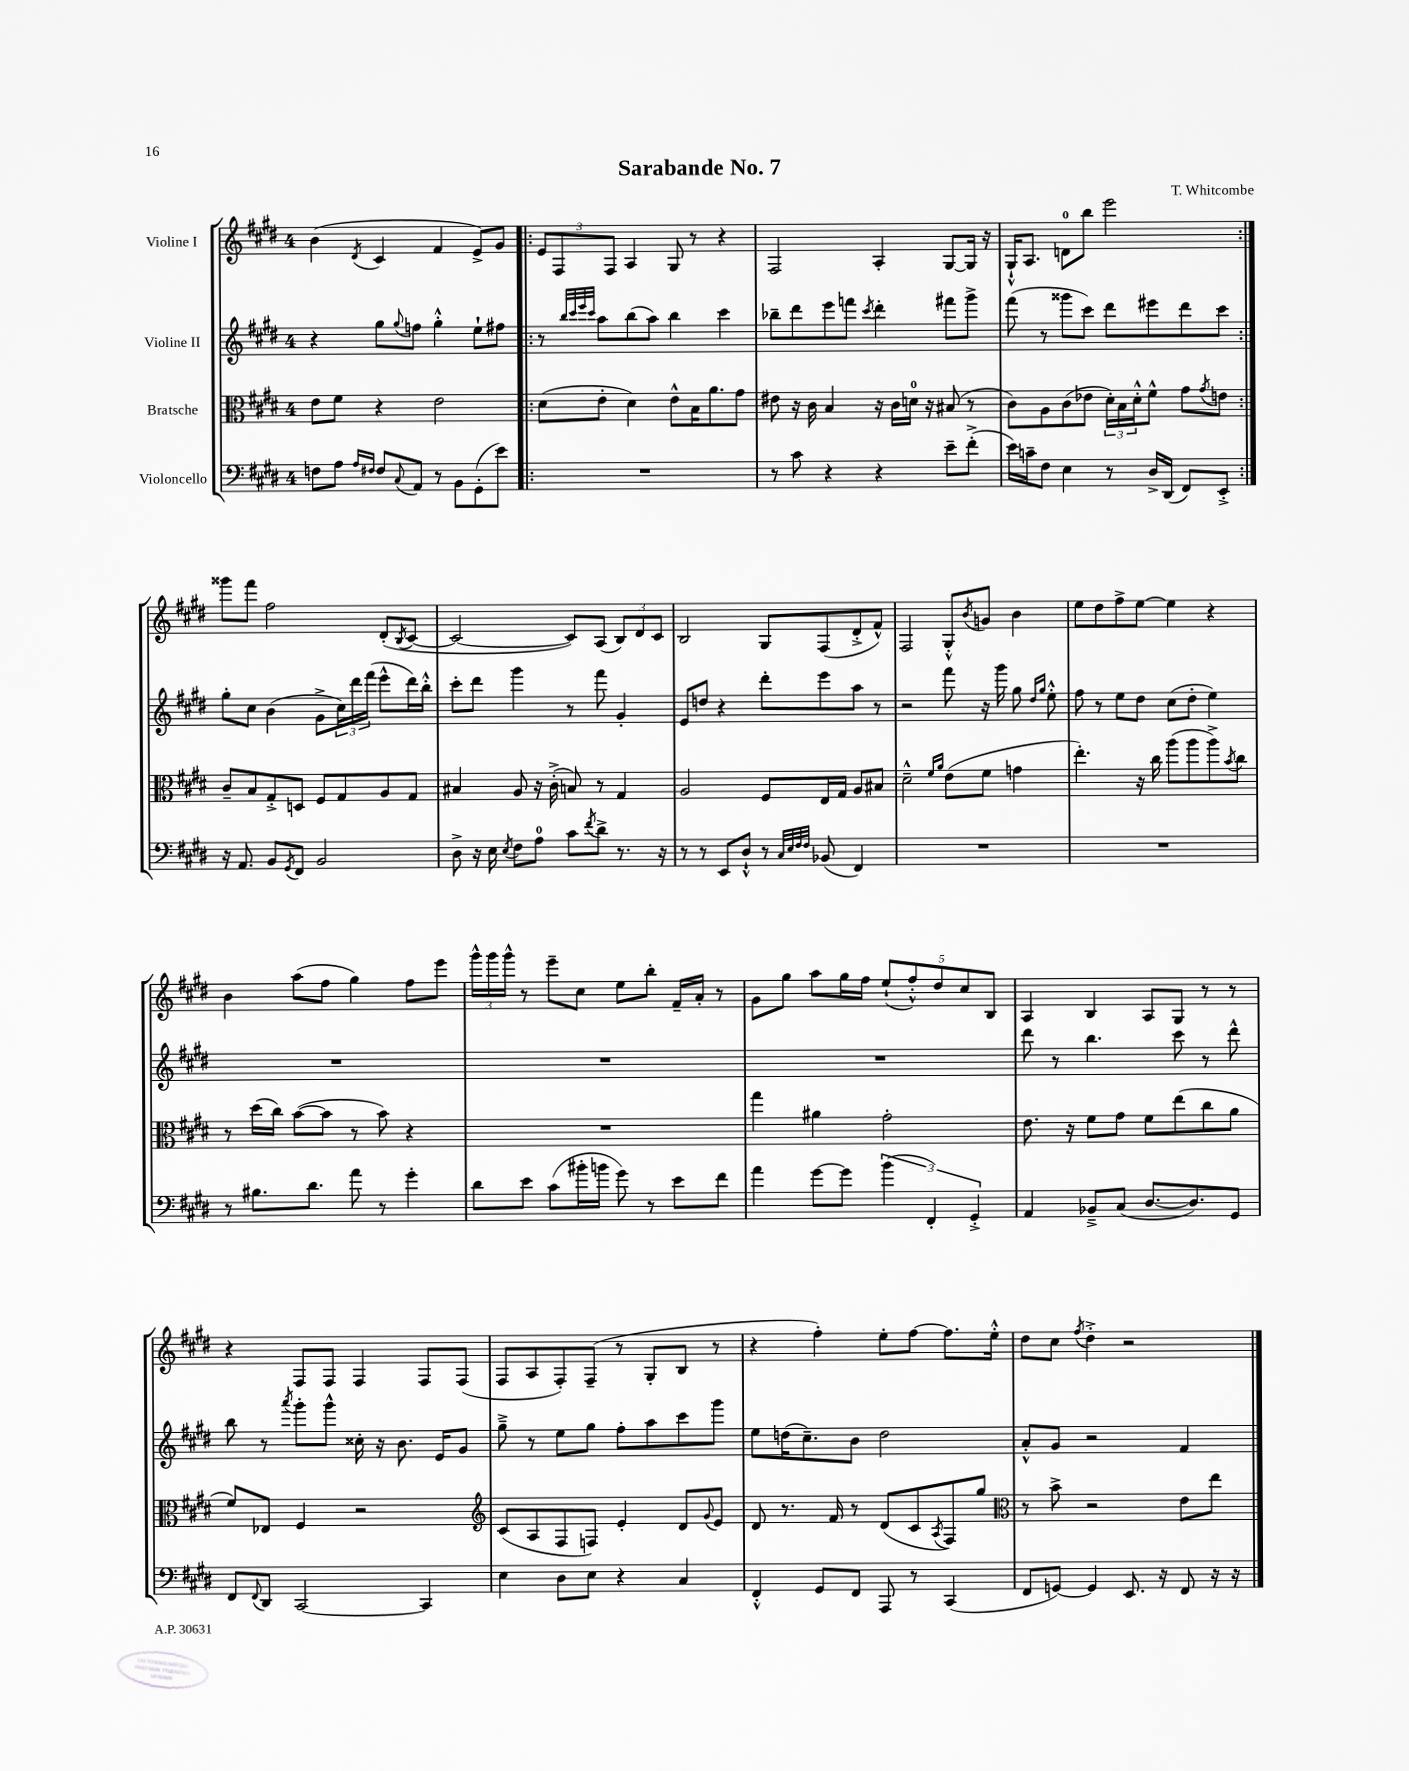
\header { title = "Sarabande No. 7" composer = "T. Whitcombe" }
<<
\new StaffGroup <<
\new Staff = "s0" \with { instrumentName = "Violine I" } {
    \clef treble \key e \major \once \override Staff.TimeSignature.style = #'single-digit \time 4/4
    b'4( \acciaccatura { dis'8 } cis'4 fis'4 e'8->) gis'8 |
    \repeat volta 2 { \tuplet 3/2 { e'8 fis8 fis8 } a4 gis8 r8 r4 |
    fis2 a4-. gis8~ gis16 r16 |
    gis16-!-^ a8. d'8-0 b''8 e'''2 | }
    gisis'''8 fis'''8 fis''2 dis'8-.( \acciaccatura { b8 } cis'8~ |
    cis'2~ cis'8) a8( \tuplet 3/2 { b8) dis'8 cis'8 } |
    b2 gis8 fis8( dis'8-.-> fis'8-^) |
    fis2 gis8-.-^ \acciaccatura { b'8 } g'8 b'4 |
    e''8 dis''8 fis''8-> e''8~ e''4 r4 |
    b'4 a''8( fis''8 gis''4) fis''8 e'''8 |
    \tuplet 3/2 { gis'''16-^ gis'''16 gis'''16-^ } r8 e'''8-- cis''8 e''8 b''8-. fis'16-- a'16-. r8 |
    gis'8 gis''8 a''8 gis''16 fis''16 \tuplet 5/4 { e''8-!( fis''8-.-^) dis''8 cis''8 b8 } |
    a4 b4 a8 gis8 r8 r8 |
    r4 fis8 fis8 fis4 fis8 fis8( |
    fis8 a8 fis8-.) fis8--( r8 gis8-. b8 r8 |
    r4 fis''4-.) e''8-. fis''8~ fis''8. e''16-.-^ |
    dis''8 cis''8 \acciaccatura { fis''8 } dis''4-.-> r2 \bar "|." |
}
\new Staff = "s1" \with { instrumentName = "Violine II" } {
    \clef treble \key e \major \once \override Staff.TimeSignature.style = #'single-digit \time 4/4
    r4 gis''8 \appoggiatura { gis''8 } f''8 gis''4-.-^ e''8-! fis''8 |
    \repeat volta 2 { r8 \grace { b''32 cis'''32 e'''32 cis'''32 } a''8 b''8( a''8) b''4 cis'''4 |
    bes''8-- dis'''8 e'''8 f'''8 \acciaccatura { cis'''8 } dis'''4-. fis'''8 gis'''8-> |
    fis'''8( r8 gisis'''8 cis'''8) dis'''8 eis'''8 dis'''8 cis'''8 | }
    gis''8-. cis''8 b'4( gis'8-> \tuplet 3/2 { cis''16) dis'''16 fis'''16( } e'''8-^ dis'''16) b''16-.-^ |
    cis'''8-. dis'''8 gis'''4 r8 fis'''8 gis'4-. |
    e'8 d''8 r4 dis'''8-. e'''8 a''8 r8 |
    r2 fis'''8 r16 gis'''16 gis''8 \grace { dis''16 gis''16 } e''8-.-^ |
    fis''8 r8 e''8 dis''8 cis''8( dis''8-. e''4) |
    R1 |
    R1 |
    R1 |
    dis'''8 r8 b''4. cis'''8 r8 dis'''8-^ |
    b''8 r8 \acciaccatura { a'''8 } gis'''8-. gis'''8-^ cisis''16-. r16 b'8. e'16 gis'8 |
    gis''8---> r8 e''8 gis''8 fis''8-. a''8 cis'''8 gis'''8 |
    e''8 d''16( cis''8.--) b'8 d''2 |
    a'8-.-^ gis'8 r2 fis'4 \bar "|." |
}
\new Staff = "s2" \with { instrumentName = "Bratsche" } {
    \clef alto \key e \major \once \override Staff.TimeSignature.style = #'single-digit \time 4/4
    e'8 fis'8 r4 e'2 |
    \repeat volta 2 { dis'8( e'8-. dis'4) e'8-^ b16 a'8. gis'8 |
    eis'8 r16 cis'16 b4 r16 cis'16 d'16-0 r16 bis8( r8 |
    cis'8) a8 cis'8( ees'8 \tuplet 3/2 { dis'16-.) b16 dis'16-.-^ } fis'8-^ gis'8 \acciaccatura { gis'8 } e'8 | }
    cis'8-- b8 gis8-.-> d8 fis8 gis8 a8 gis8 |
    bis4 a8 r16 cis'16-.->( b8) r8 gis4 |
    a2 fis8 e16 gis16 a8 bis8 |
    dis'2---^ \grace { fis'16 a'16 } e'8( fis'8 g'4 |
    e''4.-.) r16 cis''16 a''8( a''8 a''8->) \acciaccatura { b'8 } cis''8 |
    r8 dis''16( cis''16) b'8~( b'8 r8 b'8) r4 |
    R1 |
    gis''4 ais'4 gis'2-. |
    e'8. r16 fis'8 gis'8 fis'8 e''8( cis''8 a'8 |
    fis'8) ees8 fis4 r2 |
    \clef treble cis'8( a8 fis8 f8) e'4-. dis'8 \appoggiatura { gis'8 } e'8 |
    dis'8 r8. fis'16 r8 dis'8( cis'8 \acciaccatura { a8 } fis8) gis''8 |
    \clef alto r8 b'8-> r2 e'8 e''8 \bar "|." |
}
\new Staff = "s3" \with { instrumentName = "Violoncello" } {
    \clef bass \key e \major \once \override Staff.TimeSignature.style = #'single-digit \time 4/4
    f8 a8 \grace { a16 fis16 } fis8 \appoggiatura { cis8 } a,8 r8 b,8 gis,8-.( e'8) |
    \repeat volta 2 { R1 |
    r8 cis'8 r4 r4 e'8-- fis'8-.->( |
    e'16) c'16-- fis8 e4 r8 dis16-> dis,16( fis,8) e,8-.-> | }
    r16 a,8. b,8 \acciaccatura { gis,8 } fis,8 b,2 |
    dis8-> r16 e16 \acciaccatura { e8 } fis8 a8-0 cis'8 \acciaccatura { fis'8 } dis'8-> r8. r16 |
    r8 r8 e,8 dis8-!-^ r8 \grace { cis32 e32 fis32 fis32 } bes,8( fis,4) |
    R1 |
    R1 |
    r8 bis8. dis'8. a'8 r8 gis'4-. |
    dis'8 e'8 cis'8( bis'16-. b'16 gis'8) r8 e'8 fis'8 |
    a'4 gis'8~ gis'8 \tuplet 3/2 { b'4( fis,4-.) gis,4-.-> } |
    a,4 bes,8---> cis8( dis8.~ dis8.) gis,8 |
    fis,8 \appoggiatura { fis,8 } dis,8 cis,2~ cis,4 |
    e4 dis8 e8 r4 cis4 |
    fis,4-.-^ gis,8 fis,8 a,,8 r8 cis,4( |
    fis,8 g,8~) g,4 e,8. r16 fis,8 r16 r16 \bar "|." |
}
>>
>>
\layout { \context { \Score \remove "Bar_number_engraver" } }
